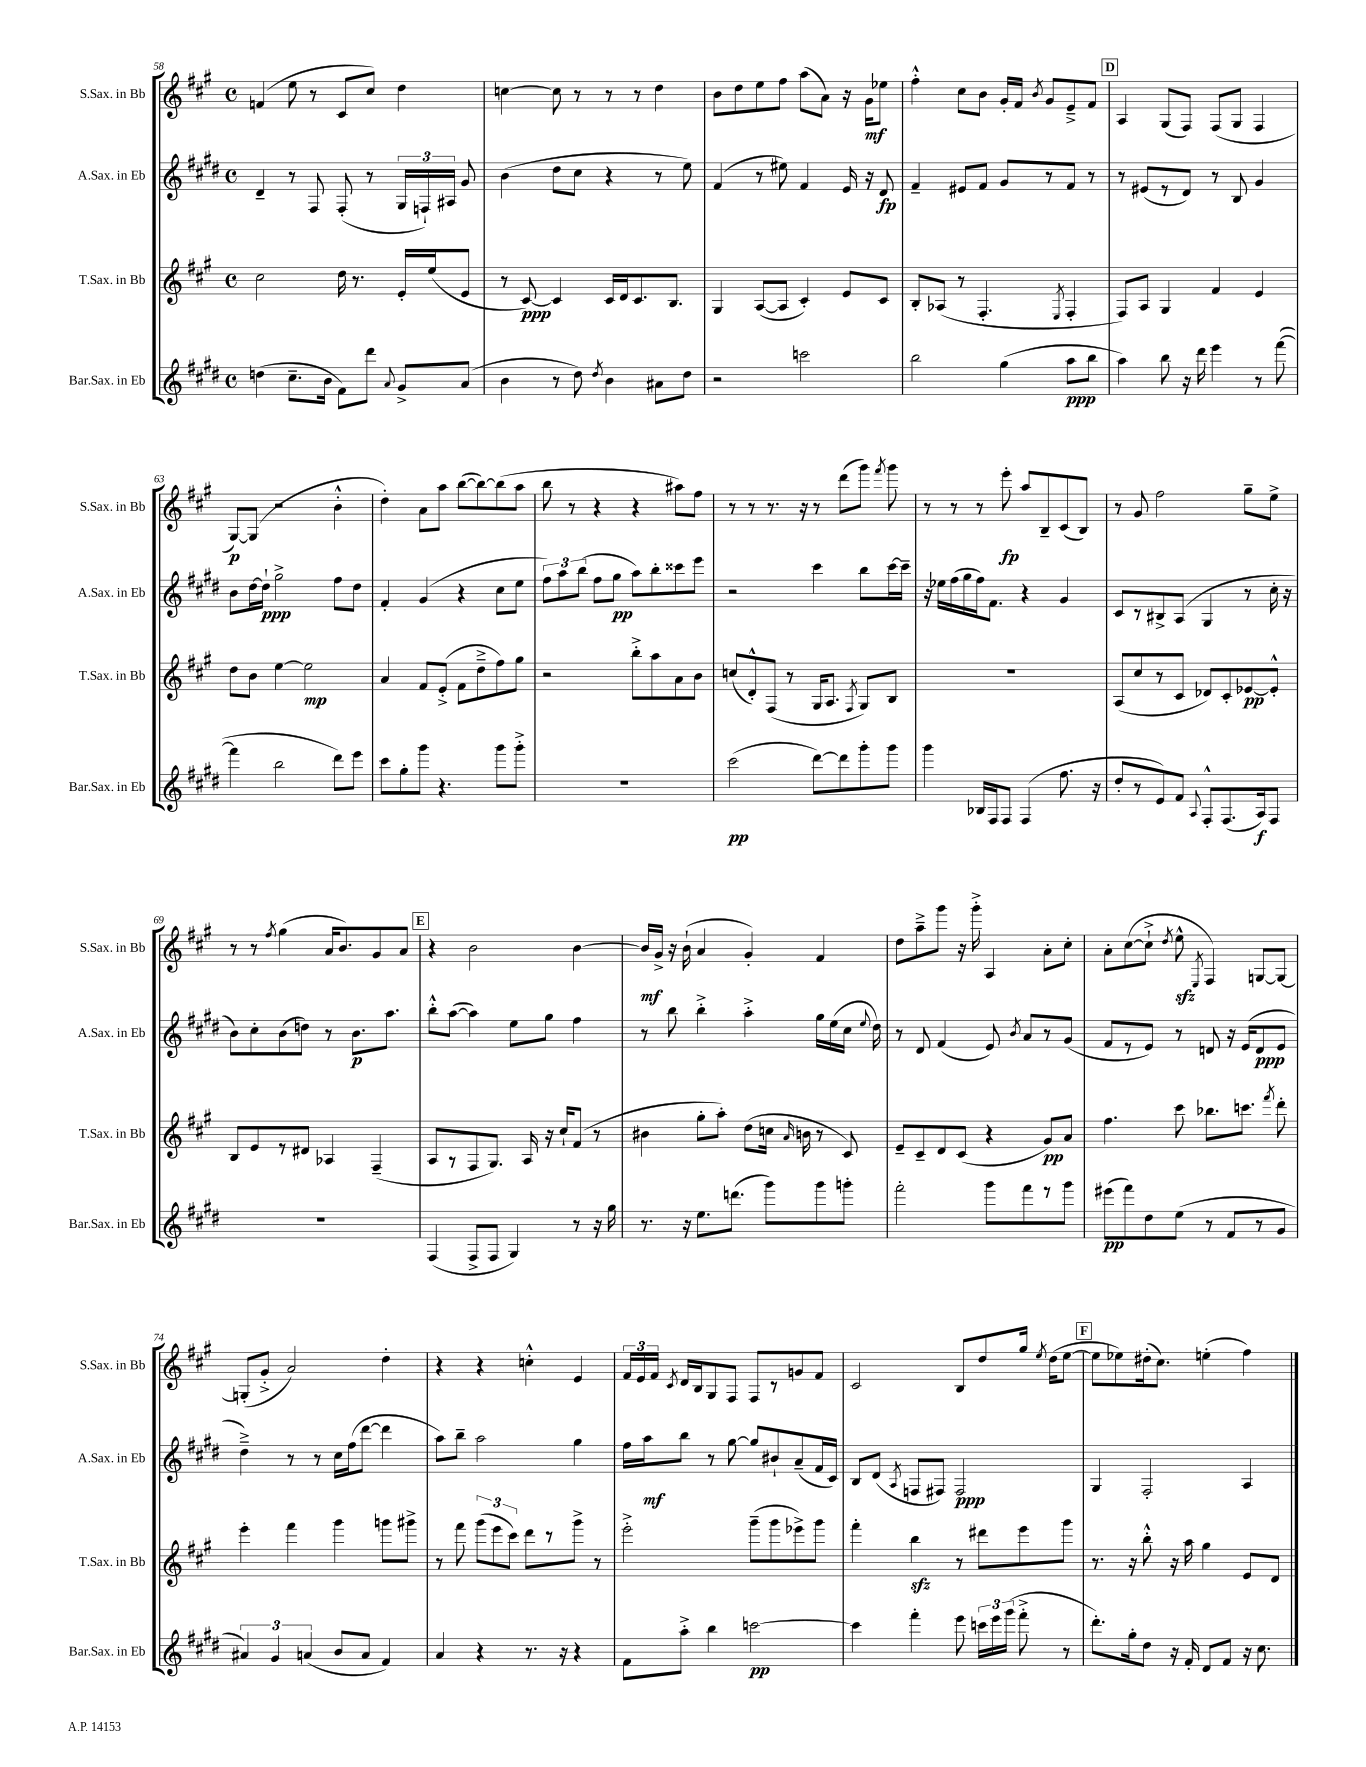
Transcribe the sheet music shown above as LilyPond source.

<<
\new StaffGroup <<
\new Staff = "s0" \with { instrumentName = "S.Sax. in Bb" shortInstrumentName = "S.Sax. in Bb" } {
    \clef treble \key a \major \defaultTimeSignature \time 4/4
    \autoBeamOff f'4( e''8 r8 cis'8[ cis''8]) d''4 |
    c''4~ c''8 r8 r8 r8 d''4 |
    b'8[ d''8 e''8 fis''8] a''8[( a'8]) r16 gis'16[\mf ees''8] |
    fis''4-.-^ cis''8[ b'8] gis'16[-. fis'16] \acciaccatura { b'8 } gis'8[ e'8---> fis'8] |
    \mark \markup { \box "D" } a4 gis8[( fis8]) fis8[( gis8] fis4 |
    gis8[~\p) gis8]( r2 b'4-.-^ |
    d''4-.) a'8[ a''8] b''8[~( b''8~) b''8( a''8] |
    b''8 r8 r4 r4 ais''8[) fis''8] |
    r8 r8 r8. r16 r8 d'''8[( gis'''8]) \acciaccatura { fis'''8 } gis'''8 |
    r8 r8 r8 e'''8-.\fp a''8[ b8-- cis'8( b8]) |
    r8 gis'8 fis''2 gis''8[-- e''8]-> |
    r8 r8 \acciaccatura { fis''8 } gis''4( a'16[ b'8.) gis'8 a'8] |
    \mark \markup { \box "E" } r4 b'2 b'4~ |
    b'16[\mf gis'16]-> r16 b'16-!( a'4 gis'4-.) fis'4 |
    d''8[ a''8---> gis'''8] r16 gis'''16-.-> a4 a'8[-. cis''8]-. |
    a'8[-. cis''8~( cis''8]-!-> \acciaccatura { d''8 } e''8-^\sfz \acciaccatura { e8 } fis4) g8[~ g8]~ |
    g8[-.( gis'8]-.-> a'2) d''4-. |
    r4 r4 c''4-.-^ e'4 |
    \tuplet 3/2 { fis'16[ e'16 fis'16] } \acciaccatura { cis'8 } d'16[ b16 gis8 fis8] fis8[ r8 g'8 fis'8] |
    cis'2 b8[ d''8 gis''16] \acciaccatura { e''8 } d''16[( e''8]~ |
    \mark \markup { \box "F" } e''8[ ees''8) dis''16-.( cis''8.]) e''4-.( fis''4) \bar "|." |
}
\new Staff = "s1" \with { instrumentName = "A.Sax. in Eb" shortInstrumentName = "A.Sax. in Eb" } {
    \clef treble \key e \major \defaultTimeSignature \time 4/4
    \autoBeamOff dis'4-- r8 fis8 fis8-.( r8 \tuplet 3/2 { gis16[ f16-!) ais16] } gis'8 |
    b'4( dis''8[ cis''8] r4 r8 e''8) |
    fis'4( r8 eis''8) fis'4 e'16 r16 dis'8\fp |
    fis'4-- eis'8[ fis'8] gis'8[ r8 fis'8] r8 |
    \mark \markup { \box "D" } r8 eis'8[( r8 dis'8]) r8 b8 gis'4 |
    b'8[ dis''16~ dis''16]-!\ppp gis''2-> fis''8[ dis''8] |
    fis'4-. gis'4( r4 cis''8[ e''8] |
    \tuplet 3/2 { fis''8[) a''8 b''8]( } fis''8[ gis''8]\pp a''8[) b''8-. cisis'''8 e'''8] |
    r2 cis'''4 b''8[ cis'''16~ cis'''16]-- |
    r16 ees''16[ fis''16( gis''16 fis''16) fis'8.] r4 gis'4 |
    cis'8[ r8 bis8-> a8]( gis4 r8 cis''16-. r16 |
    b'8[) cis''8-. b'8( d''8]) r8 b'8.[\p a''8.] |
    \mark \markup { \box "E" } b''8[-.-^ a''8]~( a''4) e''8[ gis''8] fis''4 |
    r8 b''8 b''4-.-> a''4-.-> gis''16[ e''16( cis''16] \appoggiatura { e''8 } dis''16) |
    r8 dis'8 fis'4( e'8) \acciaccatura { b'8 } a'8[ r8 gis'8]( |
    fis'8[ r8 e'8]) r8 d'8 r16 e'16[( d'8\ppp e'8] |
    dis''4--->) r8 r8 cis''16[ fis''16( dis'''8]~ dis'''4 |
    a''8[) b''8]-- a''2 gis''4 |
    fis''16[ a''16\mf b''8] r8 gis''8~ gis''8[ bis'8-! a'8--( fis'16 cis'16]) |
    b8[ dis'8]( \acciaccatura { a8 } f8[ fis8]) fis2\ppp |
    \mark \markup { \box "F" } gis4 fis2-. a4 \bar "|." |
}
\new Staff = "s2" \with { instrumentName = "T.Sax. in Bb" shortInstrumentName = "T.Sax. in Bb" } {
    \clef treble \key a \major \defaultTimeSignature \time 4/4
    \autoBeamOff cis''2 d''16 r8. e'16[-. e''16( e'8] |
    r8 cis'8~\ppp) cis'4 cis'16[ d'16 cis'8. b8.] |
    gis4 a8[~( a8] cis'4-.) e'8[ cis'8] |
    b8[-. aes8]( r8 fis4.-. \acciaccatura { e8 } fis4-. |
    \mark \markup { \box "D" } fis8[) a8] gis4 fis'4 e'4 |
    d''8[ b'8] e''4~ e''2\mp |
    a'4 fis'8[ e'8]-.->( fis'8[ d''8---> fis''8) gis''8] |
    r2 b''8[-.-> a''8 a'8 b'8] |
    c''8[( d'8-.-^) fis8]( r8 gis16[ a8.] \acciaccatura { fis8 } gis8[) b8] |
    R1 |
    a8[( cis''8 r8 cis'8] des'8[) cis'8-. ees'8~\pp ees'8]-.-^ |
    b8[ e'8 r8 dis'8] aes4 fis4--( |
    \mark \markup { \box "E" } a8[ r8 fis8 gis8.]) a16 r16 cis''16[-! fis'8]( r8 |
    bis'4 gis''8[-. a''8]-.) d''8[( c''16] \grace { a'16 } b'16 r8 cis'8) |
    e'8[-- cis'8-- d'8 cis'8]( r4 gis'8[\pp) a'8] |
    fis''4. cis'''8 bes''8.[ c'''8.] \acciaccatura { fis'''8 } d'''8-. |
    e'''4-. fis'''4 gis'''4 g'''8[ gis'''8]-> |
    r8 fis'''8 \tuplet 3/2 { gis'''8[( e'''8 cis'''8]) } d'''8[ r8 gis'''8]-> r8 |
    e'''2-.-> gis'''8[--( gis'''8 ees'''8->) gis'''8] |
    fis'''4-. b''4\sfz r8 dis'''8[ e'''8 gis'''8] |
    \mark \markup { \box "F" } r8. r16 b''8-.-^ r16 a''16 gis''4 e'8[ d'8] \bar "|." |
}
\new Staff = "s3" \with { instrumentName = "Bar.Sax. in Eb" shortInstrumentName = "Bar.Sax. in Eb" } {
    \clef treble \key e \major \defaultTimeSignature \time 4/4
    \autoBeamOff d''4( cis''8.[-- b'16] fis'8[) dis'''8] \appoggiatura { a'8 } gis'8[-> a'8]( |
    b'4 r8 dis''8) \acciaccatura { dis''8 } b'4 ais'8[ dis''8] |
    r2 c'''2 |
    b''2 gis''4( a''8[\ppp b''8] |
    \mark \markup { \box "D" } a''4) b''8 r16 dis'''16 e'''4 r8 fis'''8~( |
    fis'''4 b''2 dis'''8[) e'''8] |
    cis'''8[ gis''8-. gis'''8] r4. gis'''8[ gis'''8]-.-> |
    R1 |
    cis'''2\pp( dis'''8[~) dis'''8 gis'''8-. gis'''8] |
    gis'''4 bes16[ fis16 fis8] fis4( fis''8. r16 |
    dis''8[-. r8 e'8) fis'8] \appoggiatura { a8 } fis8[-.-^ fis8.( a16\f) fis8] |
    R1 |
    \mark \markup { \box "E" } fis4( fis8[-> fis8] gis4) r8 r16 gis''16 |
    r8. r16 e''8.[ d'''8.]( gis'''8[) gis'''8 g'''8]-. |
    fis'''2-. gis'''8[ fis'''8 r8 gis'''8] |
    eis'''8[\pp( fis'''8) dis''8 e''8]( r8 fis'8[ r8 gis'8] |
    \tuplet 3/2 { ais'4) gis'4 a'4( } b'8[ a'8] fis'4) |
    a'4 r4 r8. r16 r4 |
    fis'8[ a''8]-.-> b''4 c'''2~\pp |
    c'''4 fis'''4-. e'''8 \tuplet 3/2 { c'''16[ e'''16 gis'''16]( } fis'''8-.-> r8 |
    \mark \markup { \box "F" } dis'''8.[-.) gis''16-. dis''8] r16 fis'16-. dis'8[ fis'8] r16 cis''8. \bar "|." |
}
>>
>>
\layout { \context { \Score currentBarNumber = #58 } }
